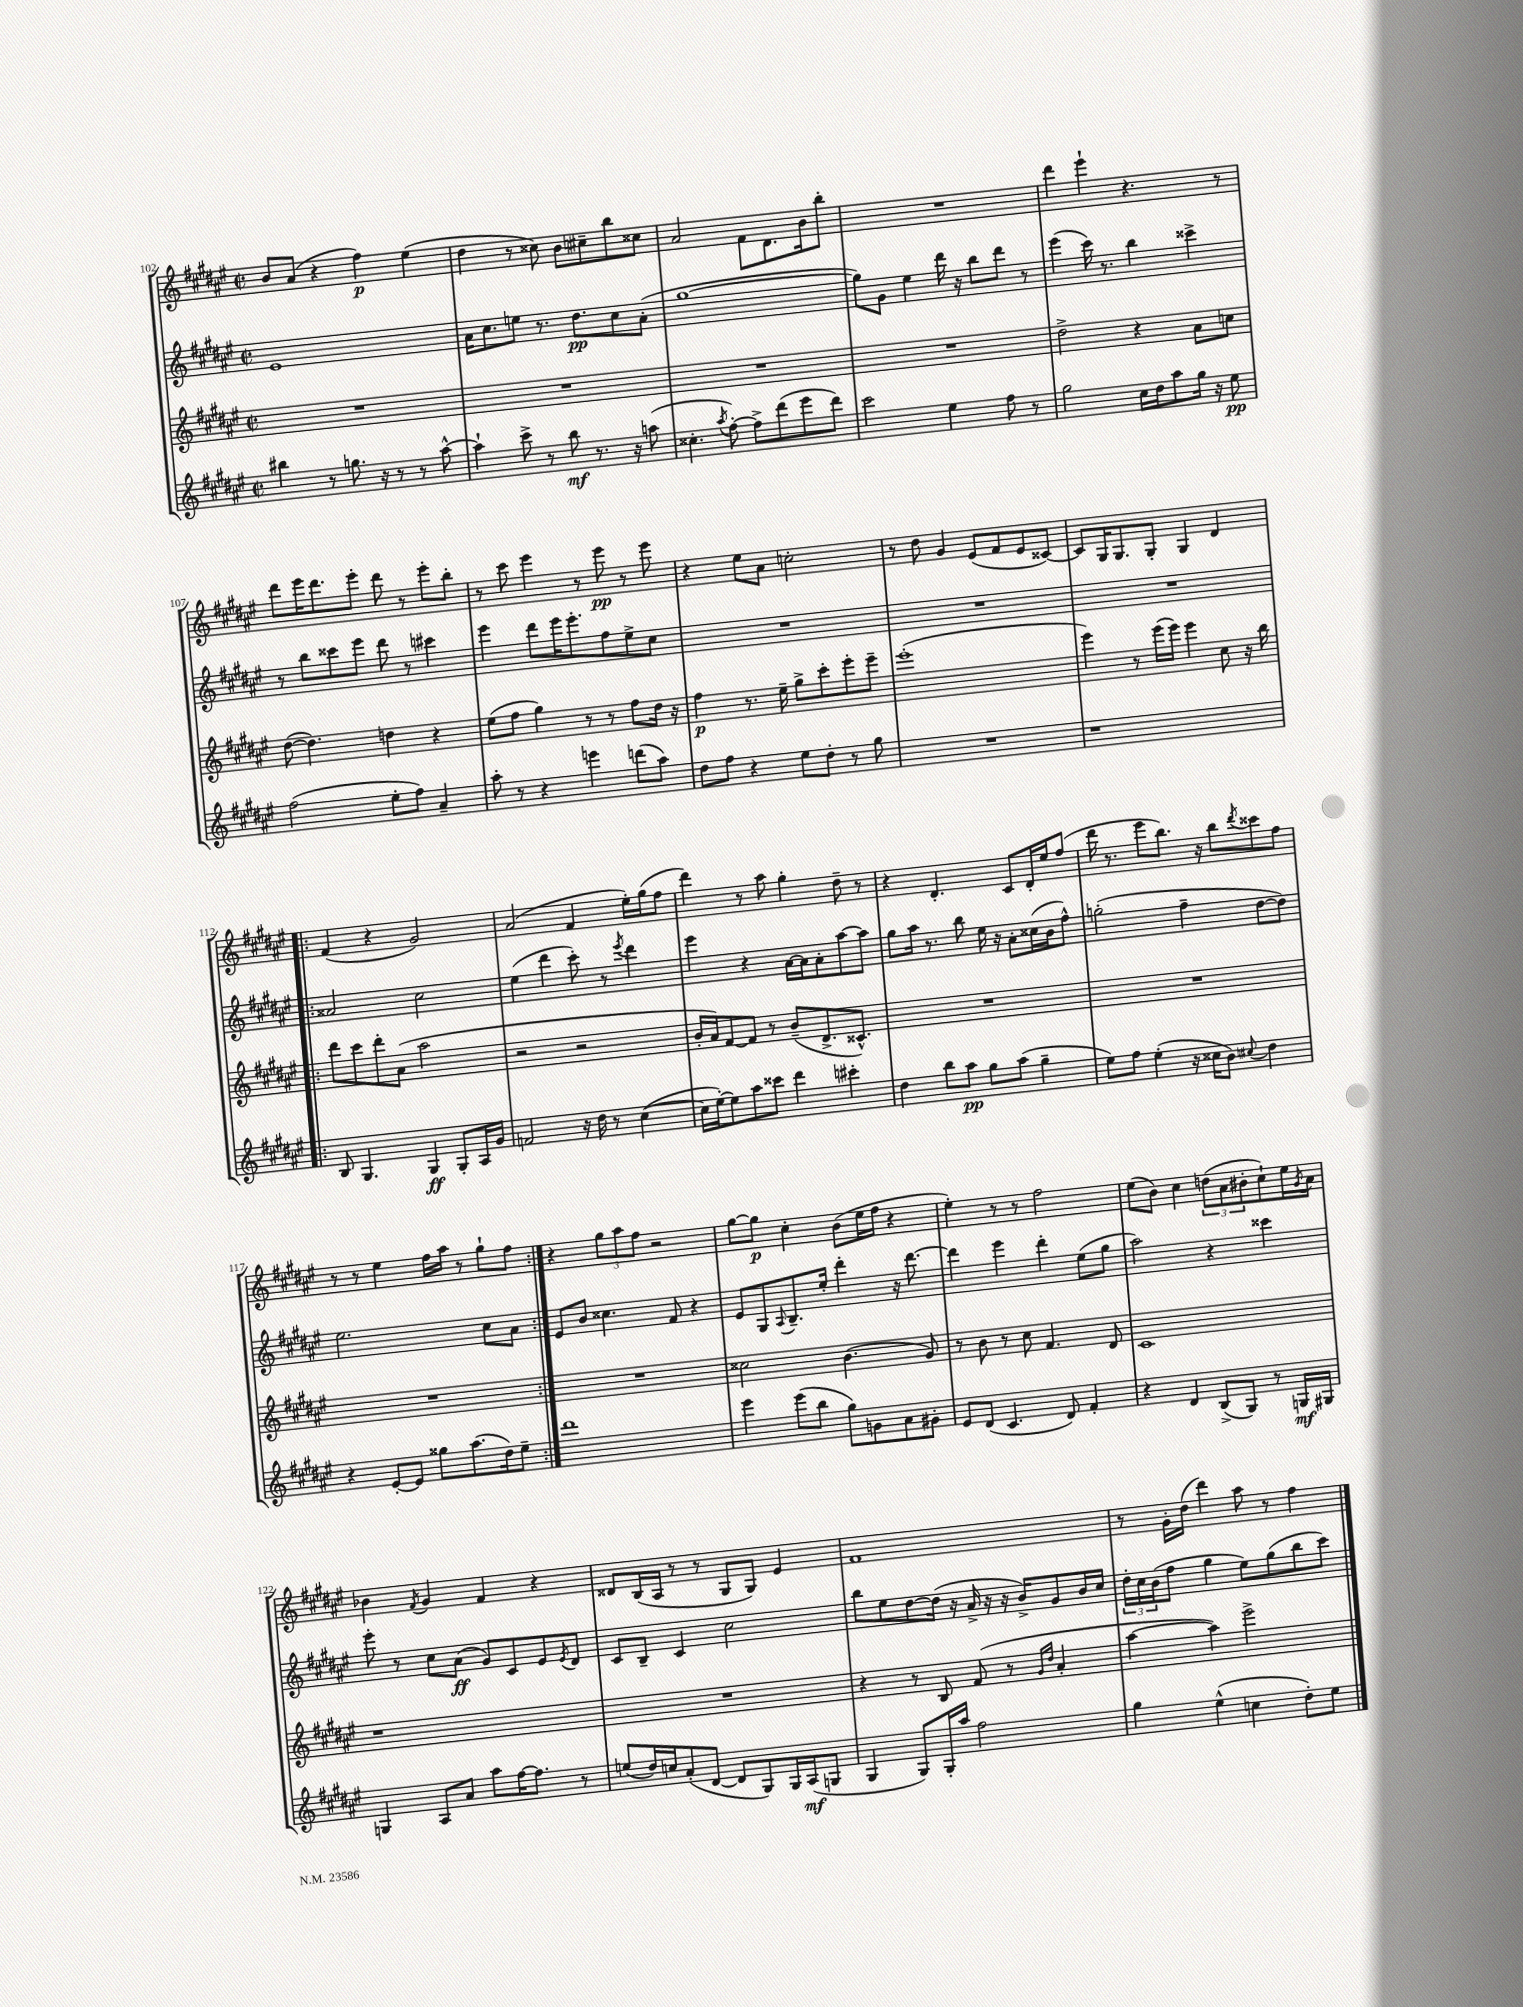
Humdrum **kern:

**kern	**dynam	**kern	**dynam	**kern	**dynam	**kern	**dynam
*part4	*part4	*part3	*part3	*part2	*part2	*part1	*part1
*staff4	*staff4	*staff3	*staff3	*staff2	*staff2	*staff1	*staff1
*clefG2	*	*clefG2	*	*clefG2	*	*clefG2	*
*k[f#c#g#d#a#e#]	*	*k[f#c#g#d#a#e#]	*	*k[f#c#g#d#a#e#]	*	*k[f#c#g#d#a#e#]	*
*M2/2	*	*M2/2	*	*M2/2	*	*M2/2	*
*met(c|)	*	*met(c|)	*	*met(c|)	*	*met(c|)	*
=102	=102	=102	=102	=102	=102	=102	=102
4bb#X\	.	1r	.	1e#	.	8b/L	.
.	.	.	.	.	.	(8a#/J	.
8r	.	.	.	.	.	4r	.
8.ggn\	.	.	.	.	.	.	.
.	.	.	.	.	.	4ff#\)	p
16r	.	.	.	.	.	.	.
8r	.	.	.	.	.	.	.
8r	.	.	.	.	.	(4ee#\	.
[8aa#^^\	.	.	.	.	.	.	.
=103	=103	=103	=103	=103	=103	=103	=103
4aa#`\]	.	1r	.	16a#\KL	.	4dd#\	.
.	.	.	.	8.cc#\	.	.	.
8ccc#^\	.	.	.	8een\J	.	8r	.
8r	.	.	.	8.r	.	8cc##X\)	.
8bb\	mf	.	.	.	.	8b\L	.
.	.	.	.	8.dd#\L	pp	.	.
8.r	.	.	.	.	.	8cc#X~\	.
.	.	.	.	8cc#\	.	8bb\	.
16r	.	.	.	.	.	.	.
(8aan\	.	.	.	(8a#'\J	.	8cc##X\J	.
=104	=104	=104	=104	=104	=104	=104	=104
4.cc##X'\	.	1r	.	[1gg#	.	2a#/	.
8qaa#/	.	.	.	.	.	.	.
[8ff#'\)	.	.	.	.	.	.	.
8ff#^\L]	.	.	.	.	.	8f#\L	.
(8ddd#\	.	.	.	.	.	8.d#\	.
8eee#\	.	.	.	.	.	.	.
.	.	.	.	.	.	16b\k	.
8ddd#\J)	.	.	.	.	.	8bb'\J	.
=105	=105	=105	=105	=105	=105	=105	=105
2ccc#\	.	1r	.	8gg#\L])	.	1r	.
.	.	.	.	8g#\J	.	.	.
.	.	.	.	4ee#\	.	.	.
4ee#\	.	.	.	16ddd#\	.	.	.
.	.	.	.	16r	.	.	.
.	.	.	.	8bb\L	.	.	.
8ff#\	.	.	.	8ddd#\J	.	.	.
8r	.	.	.	8r	.	.	.
=106	=106	=106	=106	=106	=106	=106	=106
2gg#\	.	2dd#^\	.	(4eee#\	.	4ddd#\	.
.	.	.	.	16ccc#\)	.	4eee#`\	.
.	.	.	.	8.r	.	.	.
16cc#\LL	.	4r	.	4bb\	.	4.r	.
16dd#\J	.	.	.	.	.	.	.
8aa#\	.	.	.	.	.	.	.
16gg#\Jk	.	8a#\L	.	4ccc##X^\	.	.	.
16r	.	.	.	.	.	.	.
8ee#\	pp	8ccn\J	.	.	.	8r	.
!!LO:LB:g=z
=107	=107	=107	=107	=107	=107	=107	=107
(2ff#\	.	([8dd#\	.	8r	.	8ddd#\L	.
.	.	4.dd#\])	.	8bb\L	.	16eee#\K	.
.	.	.	.	.	.	8.ddd#\	.
.	.	.	.	8ccc##X\	.	.	.
.	.	.	.	8eee#\J	.	8eee#'\J	.
8ee#'\L	.	4ddn\	.	8ddd#\	.	8ddd#\	.
8ff#\J)	.	.	.	8r	.	8r	.
4a#~/	.	4r	.	4ccc#X\	.	8eee#'\L	.
.	.	.	.	.	.	8bb'\J	.
=108	=108	=108	=108	=108	=108	=108	=108
8aa#'\	.	(8ee#\L	.	4eee#\	.	8r	.
8r	.	8ff#\J	.	.	.	8ccc#\	.
4r	.	4gg#\)	.	8ddd#\L	.	4eee#\	.
.	.	.	.	16eee#\K	.	.	.
.	.	.	.	8.eee#'\	.	.	.
4eeen\	.	8r	.	.	.	8r	.
.	.	8r	.	8ff#\	.	8eee#\	pp
(8dddn\L	.	8ff#\L	.	8ee#^\	.	8r	.
8aa#\J)	.	16dd#\Jk	.	8cc#\J	.	8eee#\	.
.	.	16r	.	.	.	.	.
=109	=109	=109	=109	=109	=109	=109	=109
8dd#\L	.	4ff#\	p	1r	.	4r	.
8ff#\J	.	.	.	.	.	.	.
4r	.	8.r	.	.	.	8ee#\L	.
.	.	.	.	.	.	8a#\J	.
.	.	16ee#~\	.	.	.	.	.
8ee#\L	.	8gg#^\L	.	.	.	2ccn'\	.
8dd#'\J	.	8ccc#'\	.	.	.	.	.
8r	.	8eee#'\	.	.	.	.	.
8gg#\	.	8eee#~\J	.	.	.	.	.
=110	=110	=110	=110	=110	=110	=110	=110
1r	.	(1eee#'	.	1r	.	8r	.
.	.	.	.	.	.	8dd#\	.
.	.	.	.	.	.	4g#/	.
.	.	.	.	.	.	(8e#/L	.
.	.	.	.	.	.	8f#/	.
.	.	.	.	.	.	8e#/	.
.	.	.	.	.	.	[8c##X/J)	.
=111	=111	=111	=111	=111	=111	=111	=111
1r	.	4eee#\)	.	1r	.	8c##/L]	.
.	.	.	.	.	.	16G#/K	.
.	.	.	.	.	.	8.G#/	.
.	.	8r	.	.	.	.	.
.	.	(16eee#\LL	.	.	.	8G#'/J	.
.	.	16eee#\JJ)	.	.	.	.	.
.	.	4eee#\	.	.	.	4G#/	.
.	.	8cc#\	.	.	.	4d#/	.
.	.	16r	.	.	.	.	.
.	.	16bb\	.	.	.	.	.
!!LO:LB:g=z
=112!|:	=112!|:	=112!|:	=112!|:	=112!|:	=112!|:	=112!|:	=112!|:
8B/	.	8ddd#\L	.	2a##X/	.	(4f#/	.
4.G#/	.	8ccc#\	.	.	.	.	.
.	.	8ddd#'\	.	.	.	4r	.
.	.	(8a#\J	.	.	.	.	.
4G#/	ff	2aa#\	.	2cc#\	.	2g#/)	.
8G#'/L	.	.	.	.	.	.	.
16A#/L	.	.	.	.	.	.	.
16g#/JJ	.	.	.	.	.	.	.
=113	=113	=113	=113	=113	=113	=113	=113
2fn/	.	2r	.	(4ee#\	.	(2a#/	.
.	.	.	.	4ddd#\	.	.	.
16r	.	2r	.	8ccc#'\)	.	4f#/	.
16dd#\	.	.	.	.	.	.	.
8r	.	.	.	8r	.	.	.
.	.	.	.	8qeee#/	.	.	.
([4cc#\	.	.	.	4ddd#\	.	16ee#'\LL)	.
.	.	.	.	.	.	(16gg#\J	.
.	.	.	.	.	.	8ff#\J	.
=114	=114	=114	=114	=114	=114	=114	=114
16cc#\LL]	.	16b'/LL	.	4eee#\	.	4ddd#\)	.
[16ee#'\J)	.	16a#/J)	.	.	.	.	.
8ee#\]	.	[8f#/	.	.	.	.	.
8aa#\	.	8f#/J]	.	4r	.	8r	.
8ccc##X\J	.	8r	.	.	.	8aa#\	.
4ddd#\	.	(8b~/L	.	[16a#\LL	.	4gg#'\	.
.	.	.	.	16a#\J]	.	.	.
.	.	8.d#^/	.	8a#'\	.	.	.
4ccc#X'\	.	.	.	[8aa#\	.	8dd#~\	.
.	.	8.c##X^^/J)	.	.	.	.	.
.	.	.	.	8aa#\J]	.	8r	.
=115	=115	=115	=115	=115	=115	=115	=115
4dd#\	.	1r	.	8gg#\L	.	4r	.
.	.	.	.	16aa#\Jk	.	.	.
.	.	.	.	8.r	.	.	.
8bb\L	.	.	.	.	.	4.d#'/	.
8aa#\J	pp	.	.	8bb\	.	.	.
8gg#\L	.	.	.	16ee#\	.	.	.
.	.	.	.	16r	.	.	.
(8aa#\J	.	.	.	8a#'\L	.	8c#/L	.
4gg#~\	.	.	.	(16cc##X\L	.	16d#'/L	.
.	.	.	.	16b\J	.	16ee#/J	.
.	.	.	.	8ff#^^\J)	.	(8ff#/J	.
=116	=116	=116	=116	=116	=116	=116	=116
8ee#\L)	.	1r	.	(2ggn'\	.	16ddd#\	.
.	.	.	.	.	.	8.r	.
8ff#\J	.	.	.	.	.	.	.
(4ee#'\	.	.	.	.	.	8eee#\L	.
.	.	.	.	.	.	8.bb\J)	.
16r	.	.	.	4ff#~\	.	.	.
16cc##X\KL	.	.	.	.	.	16r	.
8b\J)	.	.	.	.	.	8bb\L	.
8qqcc#X/	.	.	.	.	.	8qddd#/	.
4dd#\	.	.	.	[8dd#\L	.	8ccc##X\	.
.	.	.	.	8dd#\J])	.	8ff#\J	.
!!LO:LB:g=z
=117	=117	=117	=117	=117	=117	=117	=117
4r	.	1r	.	2.ee#\	.	8r	.
.	.	.	.	.	.	8r	.
[8e#'/L	.	.	.	.	.	4ee#\	.
8e#/J]	.	.	.	.	.	.	.
8gg##X\L	.	.	.	.	.	16ff#\LL	.
.	.	.	.	.	.	16aa#\JJ	.
(8.aa#\	.	.	.	.	.	8r	.
.	.	.	.	8cc#\L	.	8gg#`\L	.
16dd#\k)	.	.	.	.	.	.	.
8ee#~\J	.	.	.	8a#\J	.	8ff#\J	.
=118:|!	=118:|!	=118:|!	=118:|!	=118:|!	=118:|!	=118:|!	=118:|!
1ddd#	.	1r	.	8e#/L	.	4r	.
.	.	.	.	8b/J	.	.	.
.	.	.	.	4.cc##X\	.	12gg#\L	.
.	.	.	.	.	.	12aa#\	.
.	.	.	.	.	.	12ff#\J	.
.	.	.	.	.	.	2r	.
.	.	.	.	8f#/	.	.	.
.	.	.	.	4r	.	.	.
=119	=119	=119	=119	=119	=119	=119	=119
4eee#\	.	2cc##X\	.	8e#/L	.	[8gg#\L	.
.	.	.	.	8G#/	.	8gg#\J]	p
.	.	.	.	8qqA#/	.	.	.
(8eee#\L	.	.	.	8.B~/	.	4cc#'\	.
8bb\J	.	.	.	.	.	.	.
.	.	.	.	16ee#'/Jk	.	.	.
8gg#\L)	.	(4.b\	.	4ddd#'\	.	(8b\L	.
8gn\	.	.	.	.	.	16ee#\L	.
.	.	.	.	.	.	16ff#\JJ	.
8a#\	.	.	.	16r	.	4r	.
.	.	.	.	[8.ddd#\	.	.	.
8g#X'\J	.	8g#/)	.	.	.	.	.
=120	=120	=120	=120	=120	=120	=120	=120
8e#/L	.	8r	.	4ddd#\]	.	4ee#'\)	.
(8d#/J	.	8b\	.	.	.	.	.
4.c#/	.	8r	.	4eee#\	.	8r	.
.	.	8cc#\	.	.	.	8r	.
.	.	4.f#/	.	4ddd#'\	.	2ff#\	.
8d#/)	.	.	.	.	.	.	.
4f#'/	.	.	.	(8ee#\L	.	.	.
.	.	8d#/	.	8gg#\J	.	.	.
=121	=121	=121	=121	=121	=121	=121	=121
4r	.	1c#	.	2aa#\)	.	(8ee#\L	.
.	.	.	.	.	.	8b\J)	.
4d#/	.	.	.	.	.	4cc#\	.
(8B^/L	.	.	.	4r	.	(12ddn\L	.
.	.	.	.	.	.	12a#\	.
8G#/J)	.	.	.	.	.	.	.
.	.	.	.	.	.	12b#X'\	.
8r	.	.	.	4ccc##X\	.	8cc#`\)	.
16Gn/LL	mf	.	.	.	.	16ee#\L	.
.	.	.	.	.	.	8qg#/	.
16G#X/JJ	.	.	.	.	.	16a#\JJ	.
!!LO:LB:g=z
=122	=122	=122	=122	=122	=122	=122	=122
4Gn/	.	1r	.	8eee#'\	.	4b-X\	.
.	.	.	.	8r	.	.	.
.	.	.	.	.	.	8qf#/	.
8A#/L	.	.	.	8cc#\L	.	4g#/	.
8a#/J	.	.	.	(8a#\J	ff	.	.
8aa#\L	.	.	.	8g#/L)	.	4f#/	.
[16ff#\K	.	.	.	8c#/	.	.	.
8.ff#\J]	.	.	.	.	.	.	.
.	.	.	.	8e#/	.	4r	.
.	.	.	.	8qe#/	.	.	.
8r	.	.	.	8d#/J	.	.	.
=123	=123	=123	=123	=123	=123	=123	=123
(8een/L	.	1r	.	8c#/L	.	8d##X/L	.
16dd#/L)	.	.	.	8B~/J	.	(16B/L	.
16ccn/J	.	.	.	.	.	16A#/JJ	.
(8a#'/	.	.	.	4c#/	.	8r	.
[8d#/J	.	.	.	.	.	8r	.
8d#/L]	.	.	.	2cc#\	.	8G#/L	.
8G#/)	.	.	.	.	.	8G#/J)	.
16G#/L	.	.	.	.	.	4e#/	.
(16A#/J	mf	.	.	.	.	.	.
8Gn/J	.	.	.	.	.	.	.
=124	=124	=124	=124	=124	=124	=124	=124
4G#/	.	4r	.	8bb\L	.	1f#	.
.	.	.	.	8ee#\	.	.	.
8G#/L)	.	8r	.	[8dd#\	.	.	.
16G#'/L	.	8B/	.	(16dd#\Jk]	.	.	.
16aa#/JJ	.	.	.	16r	.	.	.
2ff#\	.	(8f#/	.	16a#^/	.	.	.
.	.	.	.	16r	.	.	.
.	.	8r	.	16r	.	.	.
.	.	.	.	16b^/KL)	.	.	.
.	.	16qqg#/LL	.	.	.	.	.
.	.	16qqdd#/JJ	.	.	.	.	.
.	.	4a#'/	.	8g#/	.	.	.
.	.	.	.	16b/L	.	.	.
.	.	.	.	16cc#/JJ	.	.	.
=125	=125	=125	=125	=125	=125	=125	=125
4gg#\	.	[4aa#\	.	24dd#'\LL	.	8r	.
.	.	.	.	24cc#\	.	.	.
.	.	.	.	(24b\J	.	.	.
.	.	.	.	8ff#\J	.	16g#'\LL	.
.	.	.	.	.	.	(16dd#\JJ	.
(4ee#^^\	.	4aa#\])	.	4gg#\	.	4ddd#\)	.
4ccn\	.	2eee#^\	.	8ee#\L)	.	8aa#\	.
.	.	.	.	(8gg#\	.	8r	.
8dd#'\L)	.	.	.	8bb\	.	4ff#\	.
8ee#\J	.	.	.	8ccc#\J)	.	.	.
==	==	==	==	==	==	==	==
*-	*-	*-	*-	*-	*-	*-	*-
